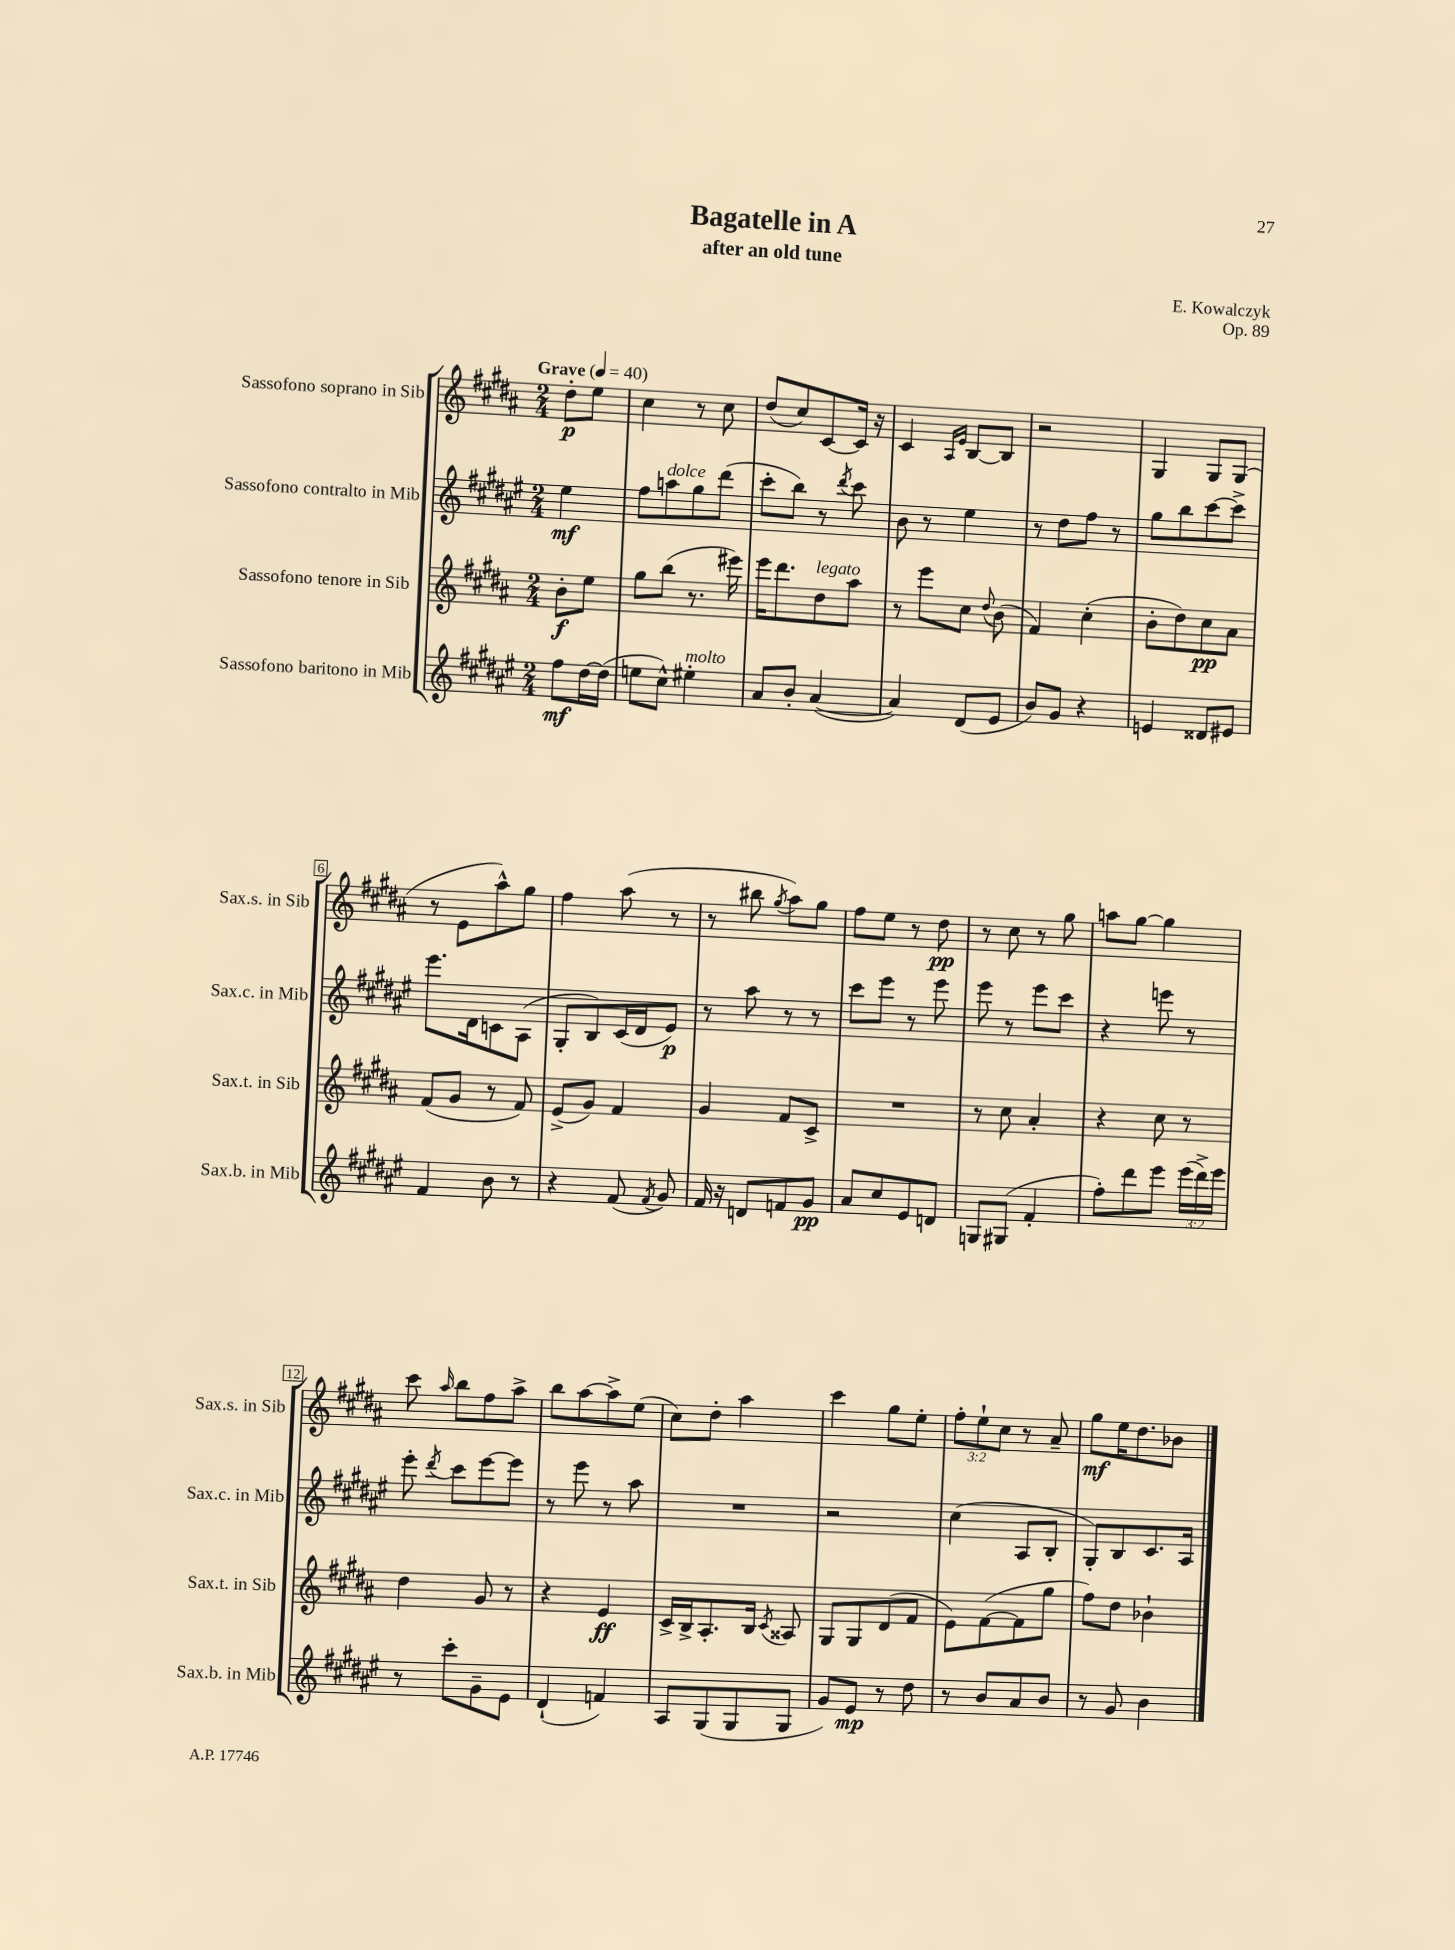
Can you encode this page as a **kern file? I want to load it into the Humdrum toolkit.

**kern	**kern	**kern	**kern
*staff4	*staff3	*staff2	*staff1
*clefG2	*clefG2	*clefG2	*clefG2
*k[f#c#g#d#a#e#]	*k[f#c#g#d#a#]	*k[f#c#g#d#a#e#]	*k[f#c#g#d#a#]
*M2/4	*M2/4	*M2/4	*M2/4
*MM40	*MM40	*MM40	*MM40
8ff#	8b'	4ee#	8dd#'
[16dd#	8ee	.	8ee
(16dd#]	.	.	.
=	=	=	=
8ee	8gg#	8ff#	4cc#
8cc#^^)	(8bb	8aa	.
4ee#'	8.r	8gg#	8r
.	.	(8ddd#	8cc#
.	16eee#)	.	.
=	=	=	=
8a#	16eee	8ccc#'	(8dd#
.	8.ddd#	.	.
8b'	.	8bb)	8cc#)
([4a#	8dd#	8r	[8c#
.	.	8qddd#	.
.	8aa#	8ccc#	16c#]
.	.	.	16r
=	=	=	=
4a#])	8r	8b	4c#
.	8eee	8r	.
.	.	.	16qqA#
.	.	.	16qqe
(8d#	8cc#	4ee#	[8B
.	8qqdd#	.	.
8e#	(8b	.	8B]
=	=	=	=
8b)	4f#)	8r	2r
8g#	.	8dd#	.
4r	(4cc#'	8ff#	.
.	.	8r	.
=	=	=	=
4e	8b'	8gg#	4G#
.	8dd#)	8bb	.
8d##	8cc#	[8ccc#	8G#
8e#	8a#	8ccc#^]	(8G#
=	=	=	=
4f#	(8f#	8.eee#	8r
.	8g#	.	8e
.	.	16d#	.
8b	8r	8c	8aa#^^)
8r	8f#)	(8A#	8gg#
=	=	=	=
4r	(8e^	8G#'	4ff#
.	8g#)	8B)	.
(8f#	4f#	(16c#	(8aa#
.	.	16d#	.
8qf#	.	.	.
8g#)	.	8e#)	8r
=	=	=	=
16f#	4g#	8r	8r
16r	.	.	.
8d	.	8aa#	8bb#
.	.	.	8qgg#
8f	8f#	8r	8aa#)
8g#	8c#^	8r	8gg#
=	=	=	=
8a#	2r	8ccc#	8ff#
8cc#	.	8eee#	8ee
8e#	.	8r	8r
8d	.	8eee#	8dd#
=	=	=	=
8G	8r	8eee#	8r
(8G#	8cc#	8r	8cc#
4f#'	4a#'	8eee#	8r
.	.	8ccc#	8gg#
=	=	=	=
8ff#')	4r	4r	8aa
8ddd#	.	.	[8gg#
8eee#	8cc#	8eee	4gg#]
(24eee#	8r	8r	.
24ddd#^)	.	.	.
24eee#	.	.	.
=	=	=	=
8r	4dd#	8eee#'	8ccc#
.	.	8qddd#	16qqaa#
8ccc#'	.	8ccc#	8bb
8g#~	8g#	[8eee#	8ff#
8e#	8r	8eee#]	8aa#^
=	=	=	=
(4d#`	4r	8r	8bb
.	.	8eee#	[8aa#
4f)	4e	8r	8aa#^]
.	.	8aa#	(8ee
=	=	=	=
8A#	16c#^	2r	8cc#)
.	16B^	.	.
(8G#	8.A#'	.	8dd#'
8G#	.	.	4aa#
.	16B	.	.
.	8qc#	.	.
8G#	8A##	.	.
=	=	=	=
8g#)	8G#	2r	4ccc#
8e#	8G#	.	.
8r	(8d#	.	8gg#
8dd#	8f#	.	8ee'
=	=	=	=
8r	8e)	(4cc#	12ff#'
.	.	.	12ee`
8b	([8f#	.	.
.	.	.	12cc#
8a#	8f#]	8A#	8r
8b	8gg#	8B'	8a#~
=	=	=	=
8r	8ff#)	8G#')	8gg#
8g#	8dd#	8B	16ee
.	.	.	8.dd#
4b	4b-`	8.c#	.
.	.	.	8b-
.	.	16A#	.
==	==	==	==
*-	*-	*-	*-
